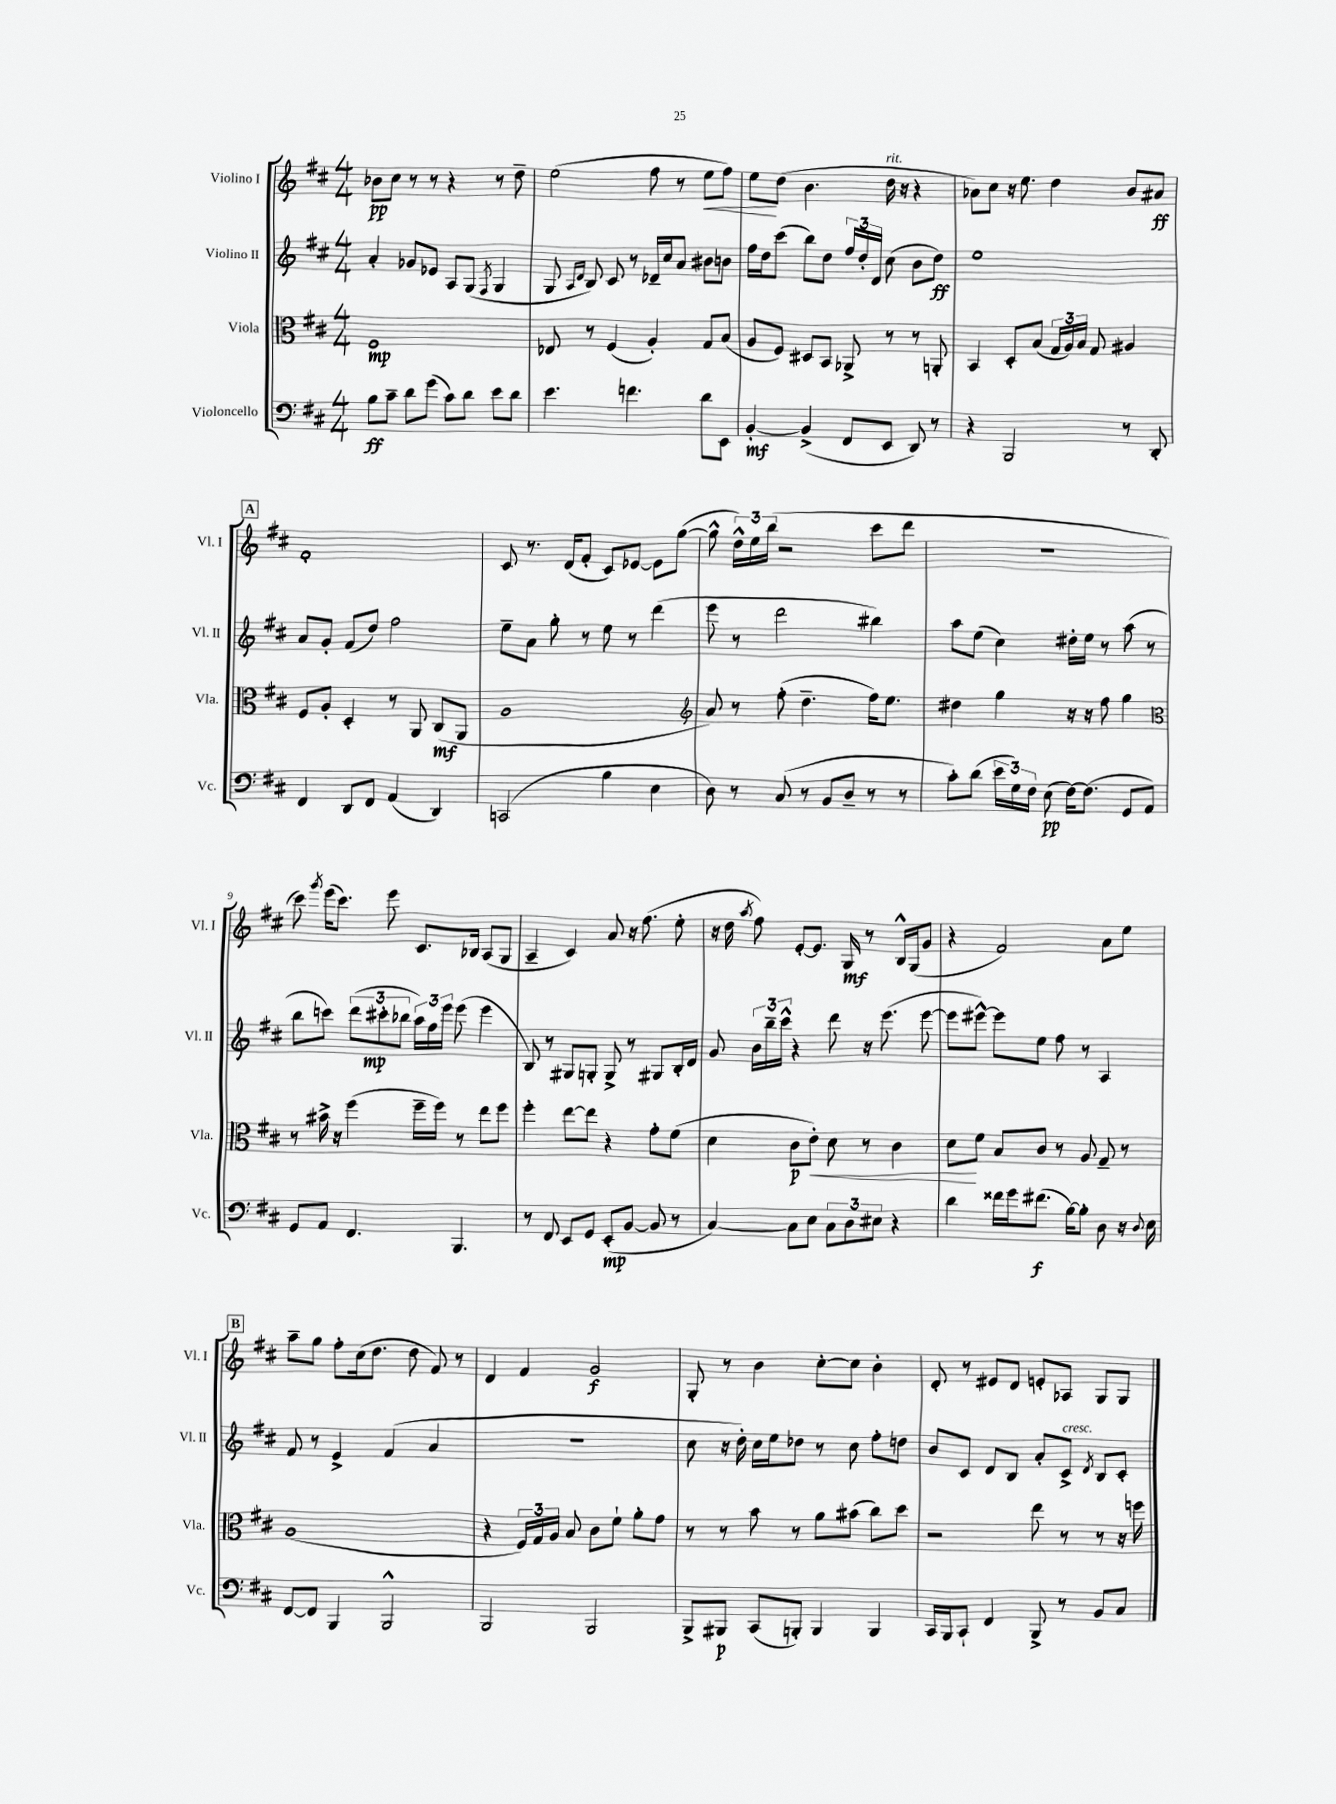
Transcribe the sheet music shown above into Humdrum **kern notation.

**kern	**dynam	**kern	**dynam	**kern	**dynam	**kern	**dynam
*part4	*part4	*part3	*part3	*part2	*part2	*part1	*part1
*staff4	*staff4	*staff3	*staff3	*staff2	*staff2	*staff1	*staff1
*I"Violoncello	*	*I"Viola	*	*I"Violino II	*	*I"Violino I	*
*I'Vc.	*	*I'Vla.	*	*I'Vl. II	*	*I'Vl. I	*
*clefF4	*	*clefC3	*	*clefG2	*	*clefG2	*
*k[f#c#]	*	*k[f#c#]	*	*k[f#c#]	*	*k[f#c#]	*
*M4/4	*	*M4/4	*	*M4/4	*	*M4/4	*
=1	=1	=1	=1	=1	=1	=1	=1
8B\L	ff	1F#	mp	4a'/	.	8b-X\L	pp
8c#~\J	.	.	.	.	.	8cc#\J	.
8d\L	.	.	.	8g-X/L	.	8r	.
(8g\J	.	.	.	8e-X/J	.	8r	.
8c#\L)	.	.	.	8A/L	.	4r	.
8d\J	.	.	.	(8G/J	.	.	.
.	.	.	.	8qF#/	.	.	.
8e\L	.	.	.	4G/	.	8r	.
8d\J	.	.	.	.	.	8dd~\	.
=2	=2	=2	=2	=2	=2	=2	=2
4.e\	.	8E-X/	.	8G/	.	(2ee\	.
.	.	.	.	16qqA/LL	.	.	.
.	.	.	.	16qqd/JJ	.	.	.
.	.	8r	.	8B/)	.	.	.
.	.	(4F#/	.	8c#/	.	.	.
4.fn\	.	.	.	8r	.	.	.
.	.	4A'/)	.	16d-X~/LL	.	8ff#\	.
.	.	.	.	16cc#/J	.	.	.
.	.	.	.	8a/J	.	8r	.
!	!	!	!	!	!	!	!LO:HP:b
8d\L	.	8G/L	.	8b#X\L	.	8ee\L	<
8EE\J	.	(8B/J	.	8bn\J	.	8ff#\J)	.
=3	=3	=3	=3	=3	=3	=3	=3
[4BB'/	mf	8A/L	.	16ff#\LL	.	8ee\L	.
.	.	.	.	16dd\J	.	.	.
.	.	8F#/J)	.	(8ccc#\J	.	(8dd\J	[
(4BB^/]	.	8D#X/L	.	8bb\L)	.	4.b\	.
.	.	8BB/J	.	8dd\J	.	.	.
8FF#/L	.	8AA-X^/	.	24ff#/LL	.	.	.
.	.	.	.	24dd'/	.	.	.
.	.	.	.	24d/JJ	.	.	.
!	!	!	!	!	!	!LO:TX:a:i:t=rit.	!
8EE/J	.	8r	.	(8cc#\	.	16dd\	.
.	.	.	.	.	.	16r	.
8DD/)	.	8r	.	8b\L	.	4r	.
8r	.	8AAn'/	.	8dd\J)	ff	.	.
=4	=4	=4	=4	=4	=4	=4	=4
4r	.	4BB/	.	1ee	.	8a-X\L)	.
.	.	.	.	.	.	8cc#\J	.
2BBB/	.	8D'/L	.	.	.	16r	.
.	.	.	.	.	.	8.ee\	.
.	.	(8B/J	.	.	.	.	.
.	.	24G/LL	.	.	.	4dd\	.
.	.	24A/)	.	.	.	.	.
.	.	24B/JJ	.	.	.	.	.
.	.	8G/	.	.	.	.	.
8r	.	4A#X/	.	.	.	8b/L	.
8DD'/	.	.	.	.	.	8a#X/J	ff
!!LO:LB:g=z
!!LO:REH:place=s1:t=A
=5	=5	=5	=5	=5	=5	=5	=5
4FF#/	.	8F#/L	.	8a/L	.	1f#'	.
.	.	8A'/J	.	8g'/J	.	.	.
8DD/L	.	4D'/	.	(8f#/L	.	.	.
8FF#/J	.	.	.	8dd/J)	.	.	.
(4AA/	.	8r	.	2ff#\	.	.	.
.	.	8AA/	.	.	.	.	.
4DD/)	.	(8C#/L	mf	.	.	.	.
.	.	8AA/J	.	.	.	.	.
=6	=6	=6	=6	=6	=6	=6	=6
(2CCn/	.	1A	.	8ee~\L	.	8c#/	.
.	.	.	.	8a\J	.	8.r	.
.	.	.	.	8gg'\	.	.	.
.	.	.	.	.	.	(16d/KL	.
.	.	.	.	8r	.	8f#'/J	.
4B\	.	.	.	8ee\	.	8c#/L)	.
.	.	.	.	8r	.	[8e-X/J	.
4E\	.	.	.	(4ddd\	.	8e-\L]	.
.	.	.	.	.	.	([8gg\J	.
=7	=7	=7	=7	=7	=7	=7	=7
*	*	*clefG2	*	*	*	*	*
8D\)	.	8a/)	.	8eee\	.	8gg^^\]	.
8r	.	8r	.	8r	.	24dd^^\LL)	.
.	.	.	.	.	.	24ee\	.
.	.	.	.	.	.	(24bb\JJ	.
(8C#/	.	(8ff#'\	.	2ddd\	.	2r	.
8r	.	4.dd~\	.	.	.	.	.
8BB/L	.	.	.	.	.	.	.
8D~/J	.	.	.	.	.	.	.
8r	.	16ff#\KL)	.	4bb#X\)	.	8ccc#\L	.
.	.	8.ee\J	.	.	.	.	.
8r	.	.	.	.	.	8ddd\J	.
=8	=8	=8	=8	=8	=8	=8	=8
8c#'\L)	.	4dd#X\	.	8aa\L	.	1r	.
(8d\J	.	.	.	(8ee\J	.	.	.
24e\LL	.	4gg\	.	4cc#\)	.	.	.
24G\)	.	.	.	.	.	.	.
24F#\JJ	.	.	.	.	.	.	.
(8E\	pp	.	.	.	.	.	.
[16F#\KL)	.	16r	.	16dd#X'\LL	.	.	.
(8.F#\J]	.	16r	.	16ee\JJ	.	.	.
.	.	8ff#\	.	8r	.	.	.
8GG/L	.	4gg\	.	(8aa\	.	.	.
8AA/J)	.	.	.	8r	.	.	.
!!LO:LB:g=z
=9	=9	=9	=9	=9	=9	=9	=9
*	*	*clefC3	*	*	*	*	*
8GG/L	.	8r	.	8bb\L	.	8ccc#\)	.
.	.	.	.	.	.	8qggg/	.
8AA/J	.	16b#X^\	.	8cccn\J)	.	(16eee\KL	.
.	.	16r	.	.	.	8.ccc#\J)	.
4.FF#/	.	(4ff#\	.	(12ddd\L	.	.	.
.	.	.	.	12ccc#X'\	mp	.	.
.	.	.	.	.	.	8eee\	.
.	.	.	.	12bb-X\J	.	.	.
.	.	16ff#~\LL	.	24aa\LL)	.	8.c#/L	.
.	.	.	.	24ff#\	.	.	.
.	.	16ff#\JJ)	.	.	.	.	.
.	.	.	.	24eee\JJ	.	.	.
4.BBB/	.	8r	.	(8eee\	.	.	.
.	.	.	.	.	.	16B-X/Jk	.
.	.	8ee\L	.	4eee\	.	(8A/L	.
.	.	8ff#\J	.	.	.	8G/J	.
=10	=10	=10	=10	=10	=10	=10	=10
8r	.	4ff#'\	.	8B/)	.	4A~/	.
8FF#/	.	.	.	8r	.	.	.
8EE/L	.	[8ee\L	.	8G#X/L	.	4c#/)	.
8GG/J	.	8ee\J]	.	8Gn'/J	.	.	.
(8EE'/L	mp	4r	.	8G^/	.	8a/	.
[8BB/J	.	.	.	8r	.	16r	.
.	.	.	.	.	.	(8.ff#\	.
8BB/]	.	8g'\L	.	8G#X/L	.	.	.
8r	.	(8f#\J	.	16B'/L	.	8ee'\	.
.	.	.	.	16d/JJ	.	.	.
=11	=11	=11	=11	=11	=11	=11	=11
[4C#/)	.	4d\	.	8g/	.	16r	.
.	.	.	.	.	.	16dd\	.
.	.	.	.	.	.	8qaa/	.
.	.	.	.	24b\LL	.	8ff#\)	.
.	.	.	.	24bb~\	.	.	.
.	.	.	.	24ccc#^^\JJ	.	.	.
8C#\L]	.	8c#\L	p	4r	.	[8e'/L	.
!	!	!	!LO:HP:b	!	!	!	!
8E\J	.	8e'\J)	<	.	.	8.e/J]	.
12C#\L	.	8d\	.	8ddd\	.	.	.
.	.	.	.	.	.	16G/	mf
12D\	.	.	.	.	.	.	.
.	.	8r	.	16r	.	8r	.
12E#X\J	.	.	.	.	.	.	.
.	.	.	.	(8.eee\	.	.	.
4r	.	4c#\	.	.	.	16B^^/LL	.
.	.	.	.	.	.	(16G/J	.
.	.	.	.	[8eee\	.	8g/J	.
=12	=12	=12	=12	=12	=12	=12	=12
4d\	.	8d\L	.	8eee\L]	.	4r	.
.	.	8f#\J	[	[8eee#X^^\J)	.	.	.
16f##X\LL	.	8B/L	.	8eee#\L]	.	2f#/)	.
16g\J	.	.	.	.	.	.	.
(8.f#X\J	f	8c#/J	.	8ee\J	.	.	.
.	.	8r	.	8ff#\	.	.	.
[16B\KL)	.	.	.	.	.	.	.
8B'\J]	.	8A/	.	8r	.	.	.
8D\	.	8G~/	.	4A/	.	8a\L	.
16r	.	8r	.	.	.	8ee\J	.
8qqD/	.	.	.	.	.	.	.
16E\	.	.	.	.	.	.	.
!!LO:LB:g=z
!!LO:REH:place=s1:t=B
=13	=13	=13	=13	=13	=13	=13	=13
[8FF#/L	.	(1A	.	8f#/	.	8aa~\L	.
8FF#/J]	.	.	.	8r	.	8gg\J	.
4BBB/	.	.	.	4e^/	.	8ff#'\L	.
.	.	.	.	.	.	(16cc#\k	.
.	.	.	.	.	.	8.dd\J	.
2BBB^^/	.	.	.	(4f#/	.	.	.
.	.	.	.	.	.	8dd\	.
.	.	.	.	4a/	.	8f#/)	.
.	.	.	.	.	.	8r	.
=14	=14	=14	=14	=14	=14	=14	=14
2BBB/	.	4r	.	1r	.	4d/	.
.	.	24F#/LL)	.	.	.	4f#/	.
.	.	24G/	.	.	.	.	.
.	.	24A/JJ	.	.	.	.	.
.	.	8B/	.	.	.	.	.
2BBB/	.	8c#\L	.	.	.	2g/	f
.	.	8f#`\J	.	.	.	.	.
.	.	8a'\L	.	.	.	.	.
.	.	8g\J	.	.	.	.	.
=15	=15	=15	=15	=15	=15	=15	=15
8BBB^/L	.	8r	.	8cc#\	.	8G'/	.
8BBB#X/J	p	8r	.	16r	.	8r	.
.	.	.	.	16dd'\)	.	.	.
(8CC#/L	.	8b\	.	16cc#\LL	.	4b\	.
.	.	.	.	16ee\J	.	.	.
8BBBn'/J)	.	8r	.	8dd-X\J	.	.	.
4BBB/	.	8a\L	.	8r	.	[8cc#'\L	.
.	.	(8b#X\J	.	8cc#\	.	8cc#\J]	.
4BBB/	.	8cc#\L)	.	8ff#'\L	.	4b'\	.
.	.	8dd\J	.	8ddn\J	.	.	.
=16	=16	=16	=16	=16	=16	=16	=16
16CC#/LL	.	2r	.	8b/L	.	8d'/	.
16BBB/J	.	.	.	.	.	.	.
8CC#`/J	.	.	.	8c#/J	.	8r	.
4FF#/	.	.	.	8d/L	.	8e#X/L	.
.	.	.	.	8B/J	.	8d/J	.
8BBB^/	.	8ee\	.	8a'/L	.	8en'/L	.
!	!	!	!	!LO:TX:a:i:t=cresc.	!	!	!
8r	.	8r	.	8c#^/J	.	8A-X/J	.
.	.	.	.	8qd/	.	.	.
8BB/L	.	8r	.	8B/L	.	8G/L	.
8C#/J	.	16r	.	8c#'/J	.	8G/J	.
.	.	16ffn\	.	.	.	.	.
==	==	==	==	==	==	==	==
*-	*-	*-	*-	*-	*-	*-	*-
